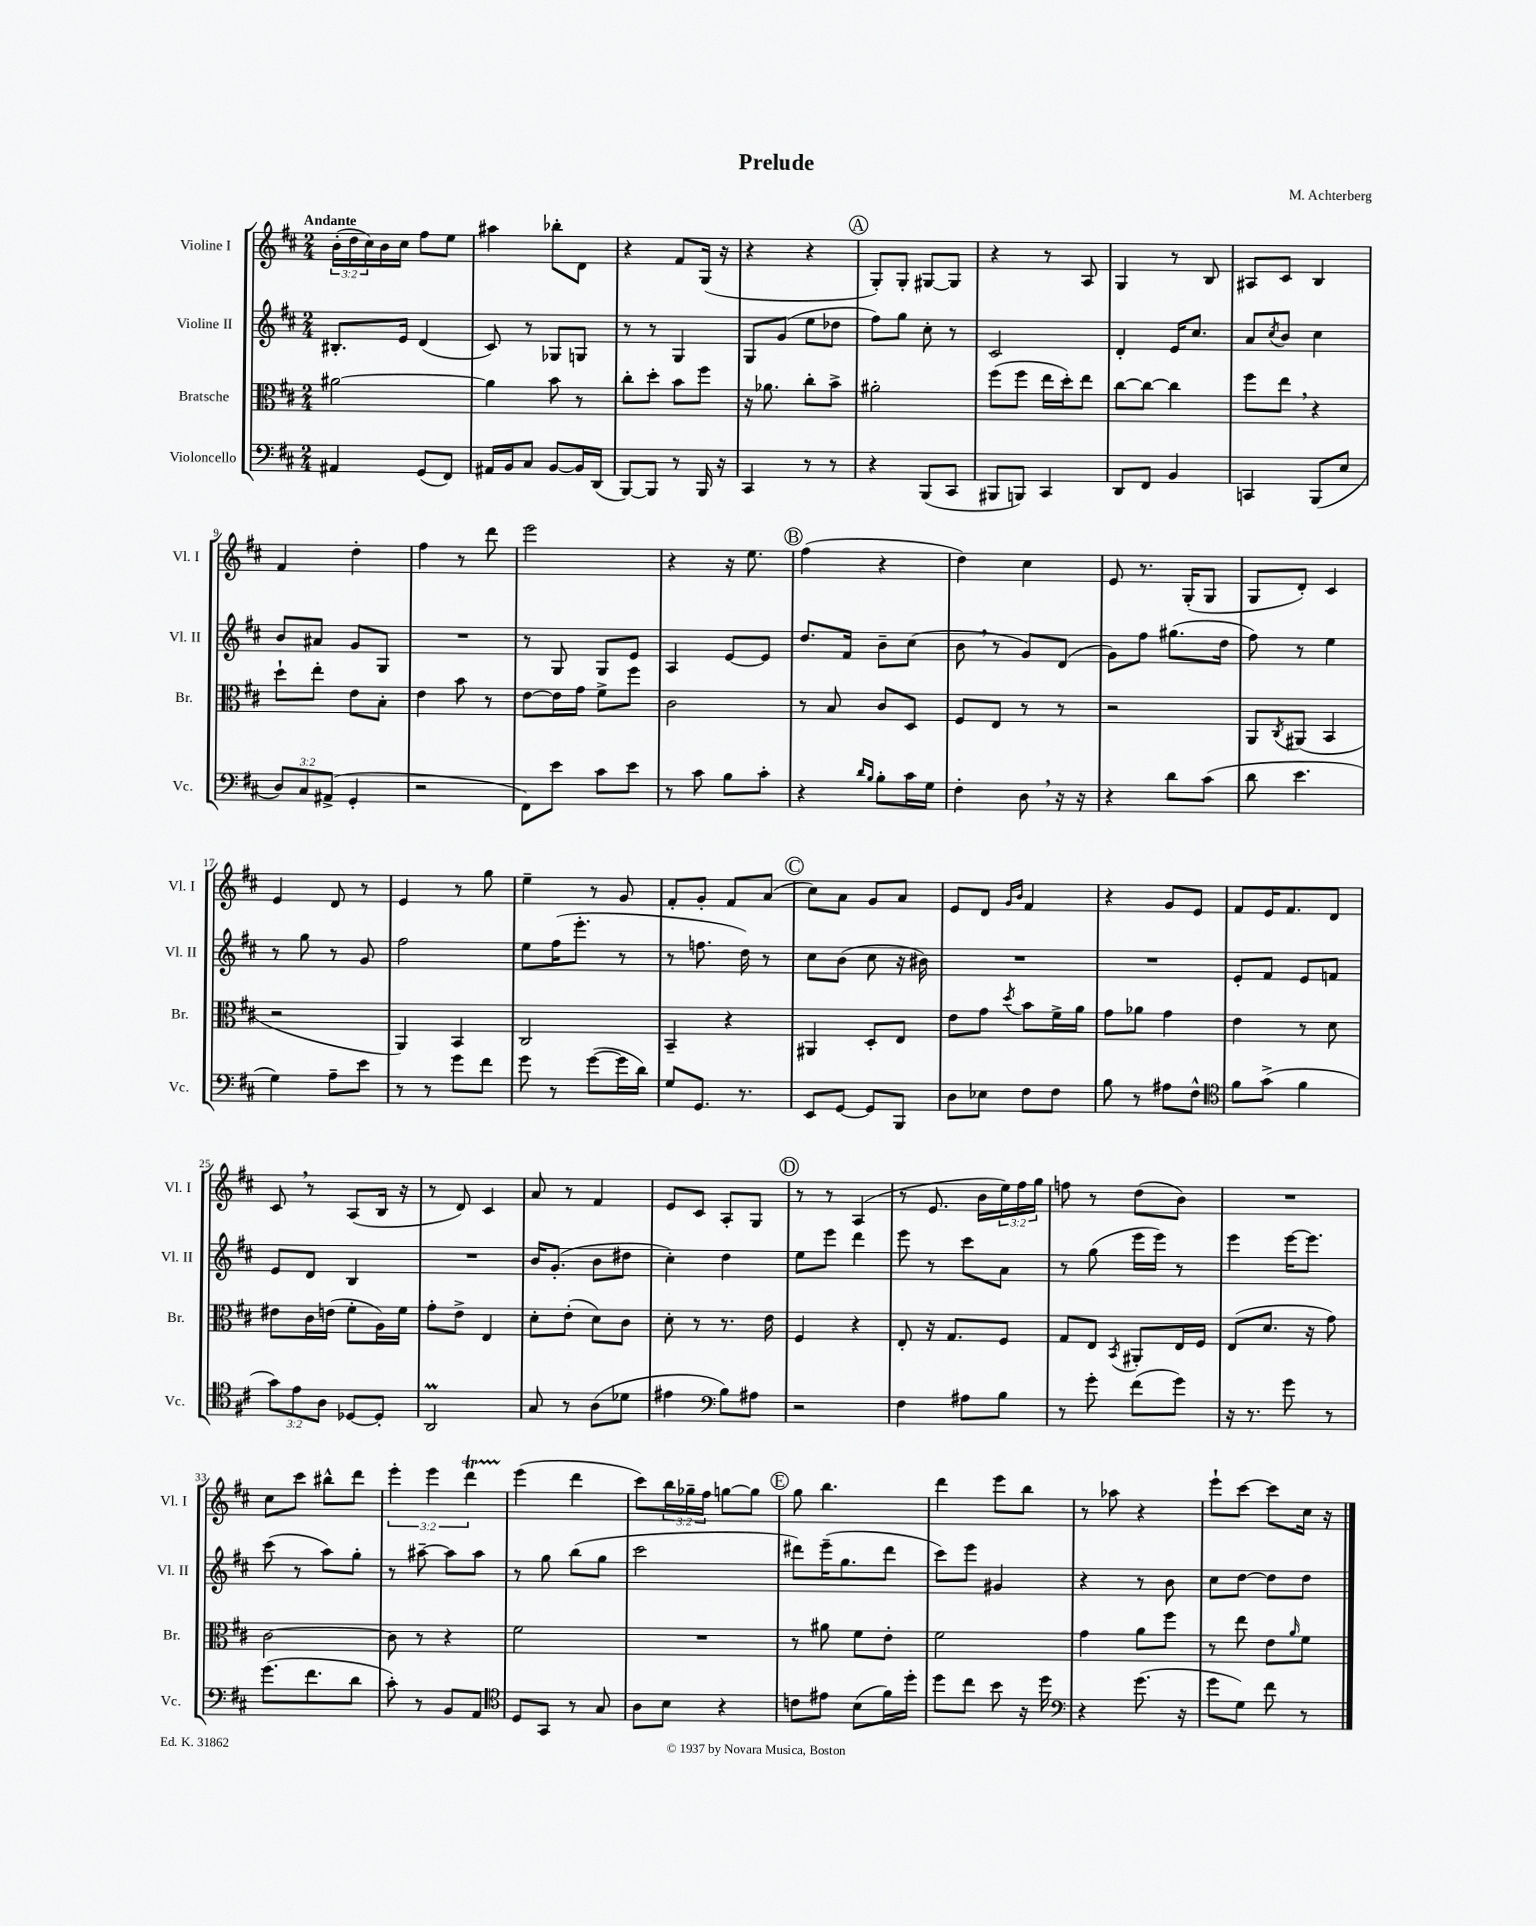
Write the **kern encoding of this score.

**kern	**kern	**kern	**kern
*part4	*part3	*part2	*part1
*staff4	*staff3	*staff2	*staff1
*I"Violoncello	*I"Bratsche	*I"Violine II	*I"Violine I
*I'Vc.	*I'Br.	*I'Vl. II	*I'Vl. I
*clefF4	*clefC3	*clefG2	*clefG2
*k[f#c#]	*k[f#c#]	*k[f#c#]	*k[f#c#]
*M2/4	*M2/4	*M2/4	*M2/4
=1	=1	=1	=1
!	!	!	!LO:TX:a:B:t=Andante
4AA#X/	[2a#X\	8.B#X'/L	(24b'\LL
.	.	.	24dd\
.	.	.	24cc#\)
.	.	.	16b\
.	.	16e/Jk	16cc#\JJ
(8GG/L	.	(4d/	8ff#\L
8FF#/J)	.	.	8ee\J
=2	=2	=2	=2
16AA#X/LL	4a#\]	8c#/)	4aa#X\
16BB/J	.	.	.
8C#/J	.	8r	.
[8BB/L	8b\	8G-X/L	8bb-X'\L
16BB/L]	8r	8Gn/J	8d\J
(16DD/JJ	.	.	.
=3	=3	=3	=3
[8BBB/L)	8cc#'\L	8r	4r
8BBB/J]	8dd'\J	8r	.
8r	8b\L	4G/	8f#/L
16BBB/	8ff#\J	.	(16G/Jk
16r	.	.	16r
=4	=4	=4	=4
4CC#/	16r	8G/L	4r
.	8.a-X\	.	.
.	.	(8g/J	.
8r	8cc#'\L	8ee\L	4r
8r	8b^\J	8dd-X\J	.
!!LO:REH:place=s1:t=A
=5	=5	=5	=5
4r	2a#X'\	8ff#\L)	8G'/L)
.	.	8gg\J	8G'/J
(8BBB/L	.	8cc#'\	[8G#X/L
8CC#/J	.	8r	8G#/J]
=6	=6	=6	=6
8BBB#X/L	(8ff#\L	2c#/	4r
8BBBn/J)	8ff#\J	.	.
4CC#/	16ee\LL	.	8r
.	16dd'\J)	.	.
.	8ee\J	.	8A/
=7	=7	=7	=7
8DD/L	[8cc#\L	4d'/	4G/
8FF#/J	8cc#\J_	.	.
4BB/	4cc#\]	16e/KL	8r
.	.	8.cc#/J	.
.	.	.	8B/
=8	=8	=8	=8
4CCn/	8ff#\L	8a/L	8A#X/L
.	.	8qcc#/	.
.	8ee,\J	8b/J	8c#/J
(8BBB/L	4r	4cc#\	4B/
8E/J	.	.	.
!!LO:LB:g=z
=9	=9	=9	=9
12D/L)	8dd`\L	8b/L	4f#/
12C#/	.	.	.
.	8ee'\J	8a#X/J	.
(12AA#X^/J	.	.	.
4GG'/	8e\L	8g/L	4dd'\
.	8B'\J	8G/J	.
=10	=10	=10	=10
2r	4e\	2r	4ff#\
.	8b\	.	8r
.	8r	.	8ddd\
=11	=11	=11	=11
8FF#\L)	[8e\L	8r	2eee\
8e\J	16e\L]	8G/	.
.	16g\JJ	.	.
8c#\L	8f#^\L	8G/L	.
8e\J	8ff#\J	8e/J	.
=12	=12	=12	=12
8r	2c#\	4A/	4r
8c#\	.	.	.
8B\L	.	[8e/L	16r
.	.	.	8.ee\
8c#'\J	.	8e/J]	.
!!LO:REH:place=s1:t=B
=13	=13	=13	=13
4r	8r	8.dd/L	(4ff#\
.	8B/	.	.
.	.	16f#/Jk	.
16qqd/LL	.	.	.
16qqB/JJ	.	.	.
8B'\L	8c#/L	8b~\L	4r
16c#\L	8D/J	(8cc#\J	.
16G\JJ	.	.	.
=14	=14	=14	=14
4F#'\	8F#/L	8b,\	4dd\)
.	8E/J	8r	.
8D,\	8r	8g/L)	4cc#\
16r	8r	(8d/J	.
16r	.	.	.
=15	=15	=15	=15
4r	2r	8g\L)	8e/
.	.	8ff#\J	8.r
8d\L	.	(8.gg#X\L	.
.	.	.	(16G'/KL
(8c#\J	.	.	8G/J
.	.	16dd\Jk	.
=16	=16	=16	=16
8d\	8AA/L	8ff#\)	8G/L
.	8qC#/	.	.
4.e\	(8AA#X/J	8r	8d'/J)
.	4BB/	4ee\	4c#/
!!LO:LB:g=z
=17	=17	=17	=17
4G\)	2r	8r	4e/
.	.	8gg\	.
8A~\L	.	8r	8d/
8e\J	.	8g/	8r
=18	=18	=18	=18
8r	4AA/)	2ff#\	4e/
8r	.	.	.
8g\L	4BB/	.	8r
8f#\J	.	.	8gg\
=19	=19	=19	=19
8g\	2C#/	8ee\L	4ee~\
8r	.	(16ff#\K	.
.	.	8.eee'\J	.
([8g\L	.	.	8r
16g\L]	.	8r	8g/
16d\JJ)	.	.	.
=20	=20	=20	=20
8G/L	4BB~/	8r	8f#'/L
8.GG/J	.	8.ffn\	8g'/J
.	4r	.	8f#/L
8.r	.	16dd\)	.
.	.	8r	(8a/J
!!LO:REH:place=s1:t=C
=21	=21	=21	=21
8EE/L	4AA#X/	8cc#\L	8cc#\L)
[8GG/J	.	(8b\J	8a\J
8GG/L]	8D'/L	8cc#\	8g/L
8BBB/J	8E/J	16r	8a/J
.	.	16b#X\)	.
=22	=22	=22	=22
8D\L	8e\L	2r	8e/L
8E-X\J	8g\J	.	8d/J
.	.	.	16qqg/LL
.	8qdd/	.	16qqb/JJ
8F#\L	8b\L	.	4f#/
8F#\J	16f#^\L	.	.
.	16a\JJ	.	.
=23	=23	=23	=23
8B\	8g\L	2r	4r
8r	8a-X\J	.	.
8A#X\L	4g\	.	8g/L
8F#^^\J	.	.	8e/J
=24	=24	=24	=24
*clefC4	*	*	*
8f#\L	4e\	8e'/L	8f#/L
(8g^\J	.	8f#/J	16e/K
.	.	.	8.f#/
4f#\	8r	8e/L	.
.	8d\	8fn/J	8d/J
!!LO:LB:g=z
=25	=25	=25	=25
12g\L)	8e#X\L	8e/L	8c#,/
12e\	.	.	.
.	16c#\L	8d/J	8r
12A\J	.	.	.
.	(16en\JJ	.	.
[8D-X/L	8f#'\L	4B/	(8A/L
8D-'/J]	16A\L)	.	16B/Jk
.	16f#\JJ	.	16r
=26	=26	=26	=26
2AAM/	8g'\L	2r	8r
.	8e^\J	.	8d/)
.	4E/	.	4c#/
=27	=27	=27	=27
8G/	8d'\L	16b/KL	8a/
.	.	(8.g'/J	.
8r	(8e'\J	.	8r
(8A\L	8d\L)	8b\L	4f#/
8d-X\J	8c#\J	8dd#X\J	.
=28	=28	=28	=28
4e#X\	8d'\	4cc#'\)	8e/L
.	8r	.	8c#/J
*clefF4	*	*	*
8B\L)	8.r	4dd\	8A'/L
8A#X\J	.	.	8G/J
.	16e\	.	.
!!LO:REH:place=s1:t=D
=29	=29	=29	=29
2r	4F#/	8ee\L	8r
.	.	8eee\J	8r
.	4r	4ddd\	(4A/
=30	=30	=30	=30
4F#\	8E'/	8eee\	8r
.	16r	8r	8.e/
.	8.G/L	.	.
8A#X\L	.	8ccc#\L	.
.	.	.	16b\LL
8B\J	8F#/J	8a\J	24ee\)
.	.	.	24ff#\
.	.	.	24gg\JJ
=31	=31	=31	=31
8r	8G/L	8r	8ffn\
8g'\	8E/J	(8gg\	8r
.	8qBB/	.	.
(8f#\L	8AA#X'/L	16eee\LL	(8dd\L
.	.	16eee\JJ)	.
8g\J)	16E/L	8r	8b\J)
.	16F#/JJ	.	.
=32	=32	=32	=32
16r	(8E/L	4eee\	2r
8.r	.	.	.
.	8.d/J	.	.
8g\	.	[16eee\KL	.
.	16r	8.eee\J]	.
8r	8g\)	.	.
!!LO:LB:g=z
=33	=33	=33	=33
(8.g\L	[2c#\	(8ccc#\	8cc#\L
.	.	8r	8ccc#\J
8.f#\	.	.	.
.	.	8aa\L)	8bb#X^^\L
8d\J	.	8gg'\J	8ddd\J
=34	=34	=34	=34
8c#'\)	8c#\]	8r	6eee'\
8r	8r	[8aa#X~\	.
.	.	.	6eee\
8BB/L	4r	8aa#\L]	.
.	.	.	6dddT\
8AA/J	.	8aa#\J	.
=35	=35	=35	=35
*clefC4	*	*	*
8D/L	2f#\	8r	(4eee\
8GG/J	.	8gg\	.
8r	.	(8bb\L	4ddd\
8G/	.	8gg\J	.
=36	=36	=36	=36
8A\L	2r	2ccc#\	8ccc#\L)
8B\J	.	.	24bb\L
.	.	.	24gg-X~\
.	.	.	24ff#\JJ
4r	.	.	[8ggn\L
.	.	.	8gg\J]
!!LO:REH:place=s1:t=E
=37	=37	=37	=37
8cn\L	8r	8ddd#X\L)	8gg\
8e#X\J	8a#X\	(16eee~\K	4.bb\
.	.	8.gg\	.
(8B\L	8f#\L	.	.
16f#\L)	8e'\J	8ddd#\J	.
16dd'\JJ	.	.	.
=38	=38	=38	=38
8dd\L	2f#\	8ccc#\L)	4ddd\
8cc#\J	.	8eee\J	.
8b\	.	4g#X/	8eee\L
16r	.	.	8bb\J
16dd\	.	.	.
=39	=39	=39	=39
*clefF4	*	*	*
4r	4g\	4r	8r
.	.	.	8aa-X\
(8.g\	8a\L	8r	4r
.	8ff#\J	8b\	.
16r	.	.	.
=40	=40	=40	=40
8g\L	8r	8cc#\L	8eee`\L
8G\J)	8ee\	[8dd\J	[8ccc#\J
8f#\	8e\L	8dd\L]	8ccc#\L]
.	16qqa/	.	.
8r	8f#\J	8dd\J	16cc#\Jk
.	.	.	16r
==	==	==	==
*-	*-	*-	*-
